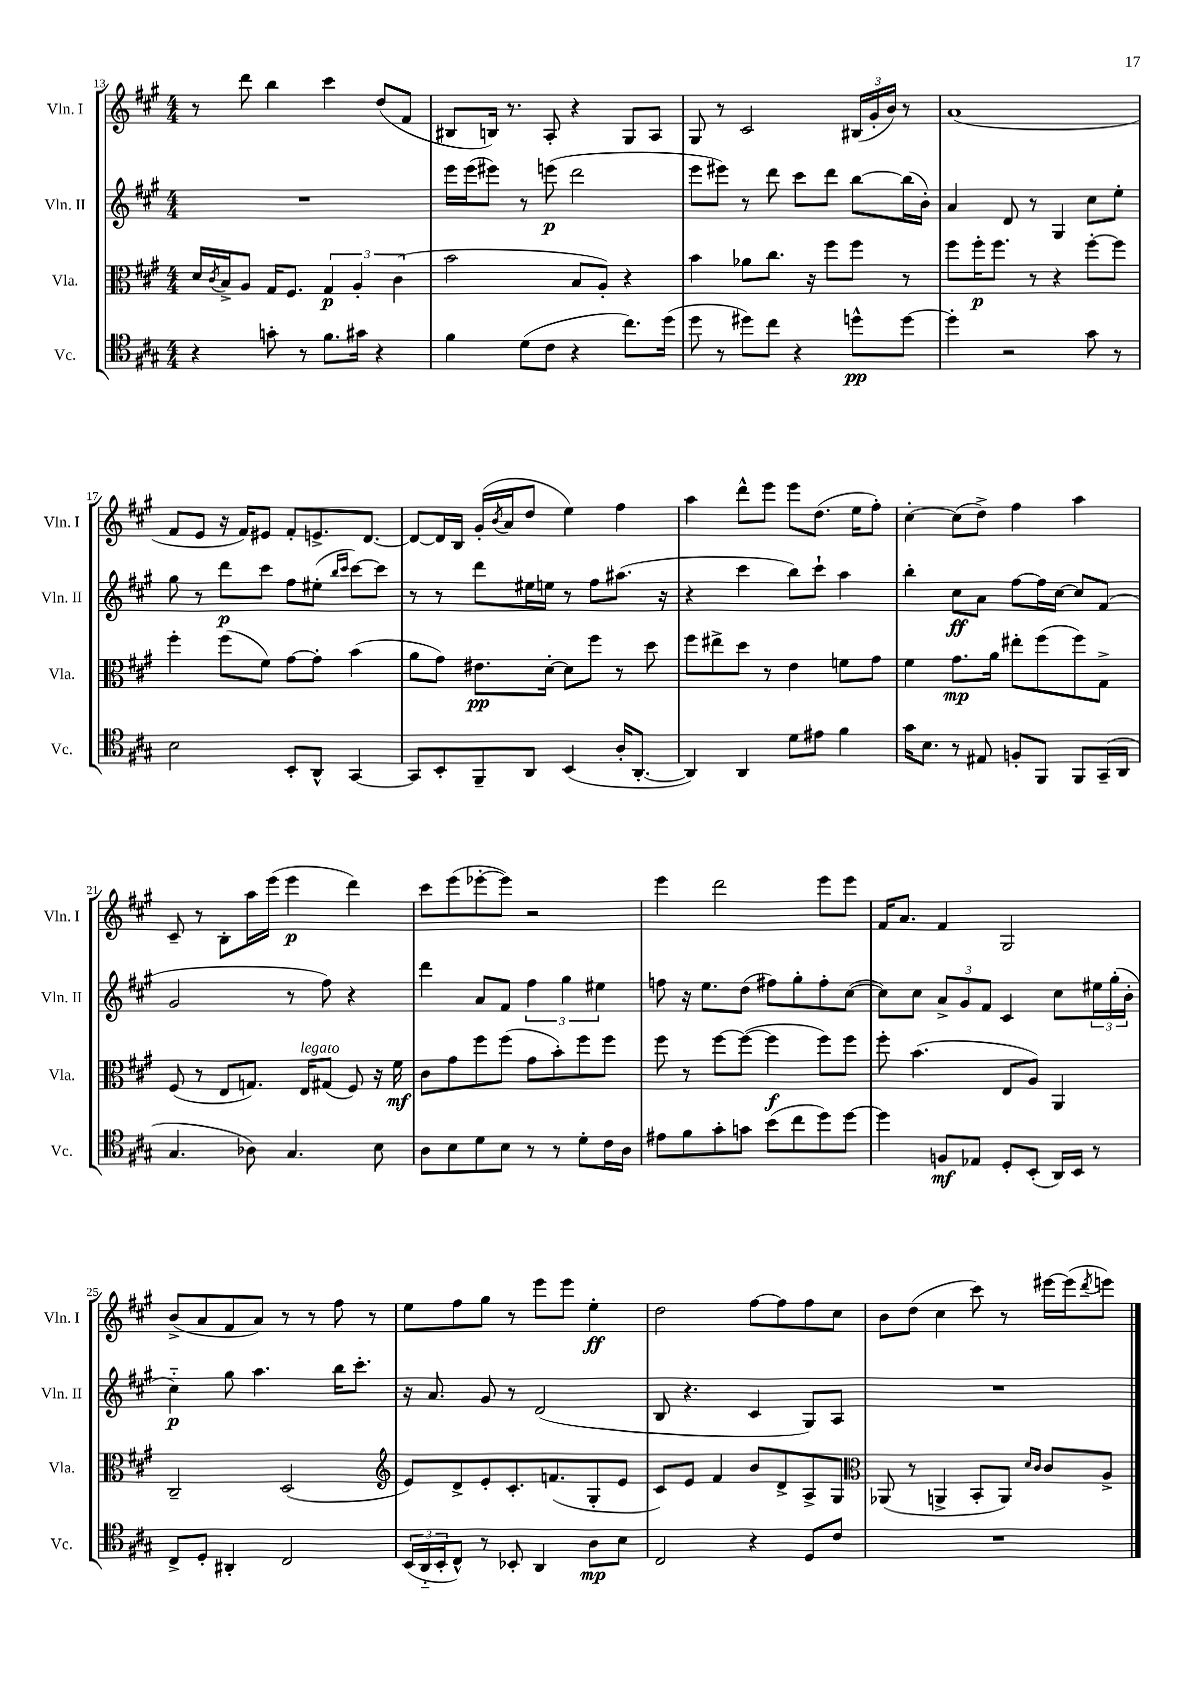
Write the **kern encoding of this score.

**kern	**kern	**kern	**kern
*staff4	*staff3	*staff2	*staff1
*clefC4	*clefC3	*clefG2	*clefG2
*k[f#c#g#]	*k[f#c#g#]	*k[f#c#g#]	*k[f#c#g#]
*M4/4	*M4/4	*M4/4	*M4/4
4r	16d	1r	8r
.	8qc#	.	.
.	16B^	.	.
.	8A	.	8ddd
8g'	16G#	.	4bb
.	8.F#	.	.
8r	.	.	.
8.f#	6G#	.	4ccc#
.	6A'	.	.
16g#	.	.	.
4r	.	.	(8dd
.	(6c#	.	.
.	.	.	8f#
=	=	=	=
4f#	2b	16eee	8B#
.	.	(16eee	.
.	.	8eee#)	16B)
.	.	.	8.r
(8d	.	8r	.
8c#	.	(8eee	8A'
4r	8B	2ddd	4r
.	8A')	.	.
8.cc#)	4r	.	8G#
.	.	.	8A
(16dd	.	.	.
=	=	=	=
8dd	4b	8eee	8G#
8r	.	8eee#)	8r
8dd#)	8a-	8r	2c#
8cc#	8.cc#	8ddd	.
4r	.	8ccc#	.
.	16r	.	.
.	8ff#	8ddd	.
8dd^^	8ff#	[8bb	(24B#
.	.	.	24g#'
.	.	.	24b)
[8dd	8r	(16bb]	8r
.	.	16b')	.
=	=	=	=
4dd']	8ff#	4a	(1a
.	16ff#'	.	.
.	8.ff#	.	.
2r	.	8d	.
.	8r	8r	.
.	4r	4G#	.
8g#	[8ff#'	8cc#	.
8r	8ff#]	8ee'	.
=	=	=	=
2B	4ff#'	8gg#	8f#
.	.	8r	8e
.	(8ff#	8ddd	16r
.	.	.	16f#)
.	8f#)	8ccc#	8e#
8BB'	[8g#	8ff#	8f#'
8AA^^	8g#']	(8ee#'	8.e^
.	.	16qqbb	.
.	.	16qqccc#	.
[4GG#	(4b	[8ccc#)	.
.	.	.	[8.d
.	.	8ccc#]	.
=	=	=	=
8GG#]	8a	8r	8d_
8BB'	8g#)	8r	16d]
.	.	.	16B
8FF#~	8.e#	8ddd	(16g#'
.	.	.	8qb
.	.	.	16a
8AA	.	16ee#	8dd
.	[16d'	16ee	.
(4BB	8d]	8r	4ee)
.	8ff#	8ff#	.
16A'	8r	(8.aa#	4ff#
[8.AA'	.	.	.
.	8dd	.	.
.	.	16r	.
=	=	=	=
4AA])	8ff#	4r	4aa
.	8ee#^	.	.
4AA	8dd	4ccc#	8ddd^^
.	8r	.	8eee
8d	4e	8bb)	8eee
8e#	.	8ccc#`	(8.dd
4f#	8f	4aa	.
.	.	.	16ee
.	8g#	.	8ff#')
=	=	=	=
16g#	4f#	4bb'	[4cc#'
8.B	.	.	.
8r	8.g#	8cc#	(8cc#]
8E#	.	8a	8dd^)
.	16a	.	.
8F'	8ee#'	[8ff#	4ff#
8FF#	(8ff#	16ff#]	.
.	.	[16cc#	.
8FF#	8ff#)	8cc#]	4aa
(16GG#~	8G#^	(8f#	.
16AA	.	.	.
=	=	=	=
4.G#	(8F#	2g#	8c#~
.	8r	.	8r
.	8E	.	8B'
8A-)	8.G)	.	16aa
.	.	.	(16eee
4.G#	.	8r	4eee
.	16E	.	.
.	(8G#	8ff#)	.
.	8F#)	4r	4ddd)
8B	16r	.	.
.	16f#	.	.
=	=	=	=
8A	8c#	4ddd	8ccc#
8B	8g#	.	(8eee
8d	8ff#	8a	[8eee-'
8B	(8ff#	8f#	8eee-])
8r	8g#	6ff#	2r
8r	8b')	.	.
.	.	6gg#	.
8d'	8ff#	.	.
.	.	6ee#	.
16c#	8ff#	.	.
16A	.	.	.
=	=	=	=
8e#	8ff#	8ff	4eee
8f#	8r	16r	.
.	.	8.ee	.
8g#'	[8ff#	.	2ddd
8g	(8ff#_	(8dd	.
(8b	4ff#]	8ff#)	.
8cc#	.	8gg#'	.
8dd)	8ff#)	8ff#'	8eee
[8dd	8ff#	([8cc#	8eee
=	=	=	=
4dd]	8ff#'	8cc#])	16f#
.	.	.	8.a
.	(4.b	8cc#	.
8F	.	12a^	4f#
.	.	12g#	.
8E-	.	.	.
.	.	12f#	.
8D'	8E	4c#	2G#
(8BB'	8A)	.	.
16AA)	4AA	8cc#	.
16BB	.	.	.
8r	.	24ee#	.
.	.	(24gg#'	.
.	.	24b'	.
=	=	=	=
8C#^	2C#~	4cc#'~)	(8b^
8D'	.	.	8a
4AA#'	.	8gg#	8f#
.	.	4.aa	8a)
2C#	(2D	.	8r
.	.	.	8r
.	.	16bb	8ff#
.	.	8.ccc#'	.
.	.	.	8r
=	=	=	=
*	*clefG2	*	*
(24BB	8e)	16r	8ee
24AA'~	.	.	.
.	.	8.a	.
24BB'	.	.	.
8C#^^)	8d^	.	8ff#
8r	8e'	8g#	8gg#
8BB-'	8.c#'	8r	8r
4AA	.	(2d	8eee
.	(8.f	.	.
.	.	.	8eee
8A	8G#'	.	4ee'
8B	8e	.	.
=	=	=	=
2C#	8c#)	8B	2dd
.	8e	4.r	.
.	4f#	.	.
4r	8b	4c#	[8ff#
.	8d^	.	8ff#]
8D	8A^	8G#)	8ff#
8c#	8G#	8A	8cc#
=	=	=	=
*	*clefC3	*	*
1r	(8AA-	1r	8b
.	8r	.	(8dd
.	4AA^	.	4cc#
.	8BB'	.	8ccc#)
.	8AA)	.	8r
.	16qqd	.	.
.	16qqc#	.	.
.	8c#	.	[16eee#
.	.	.	(16eee#]
.	.	.	8qddd
.	8A^	.	8eee)
==	==	==	==
*-	*-	*-	*-
